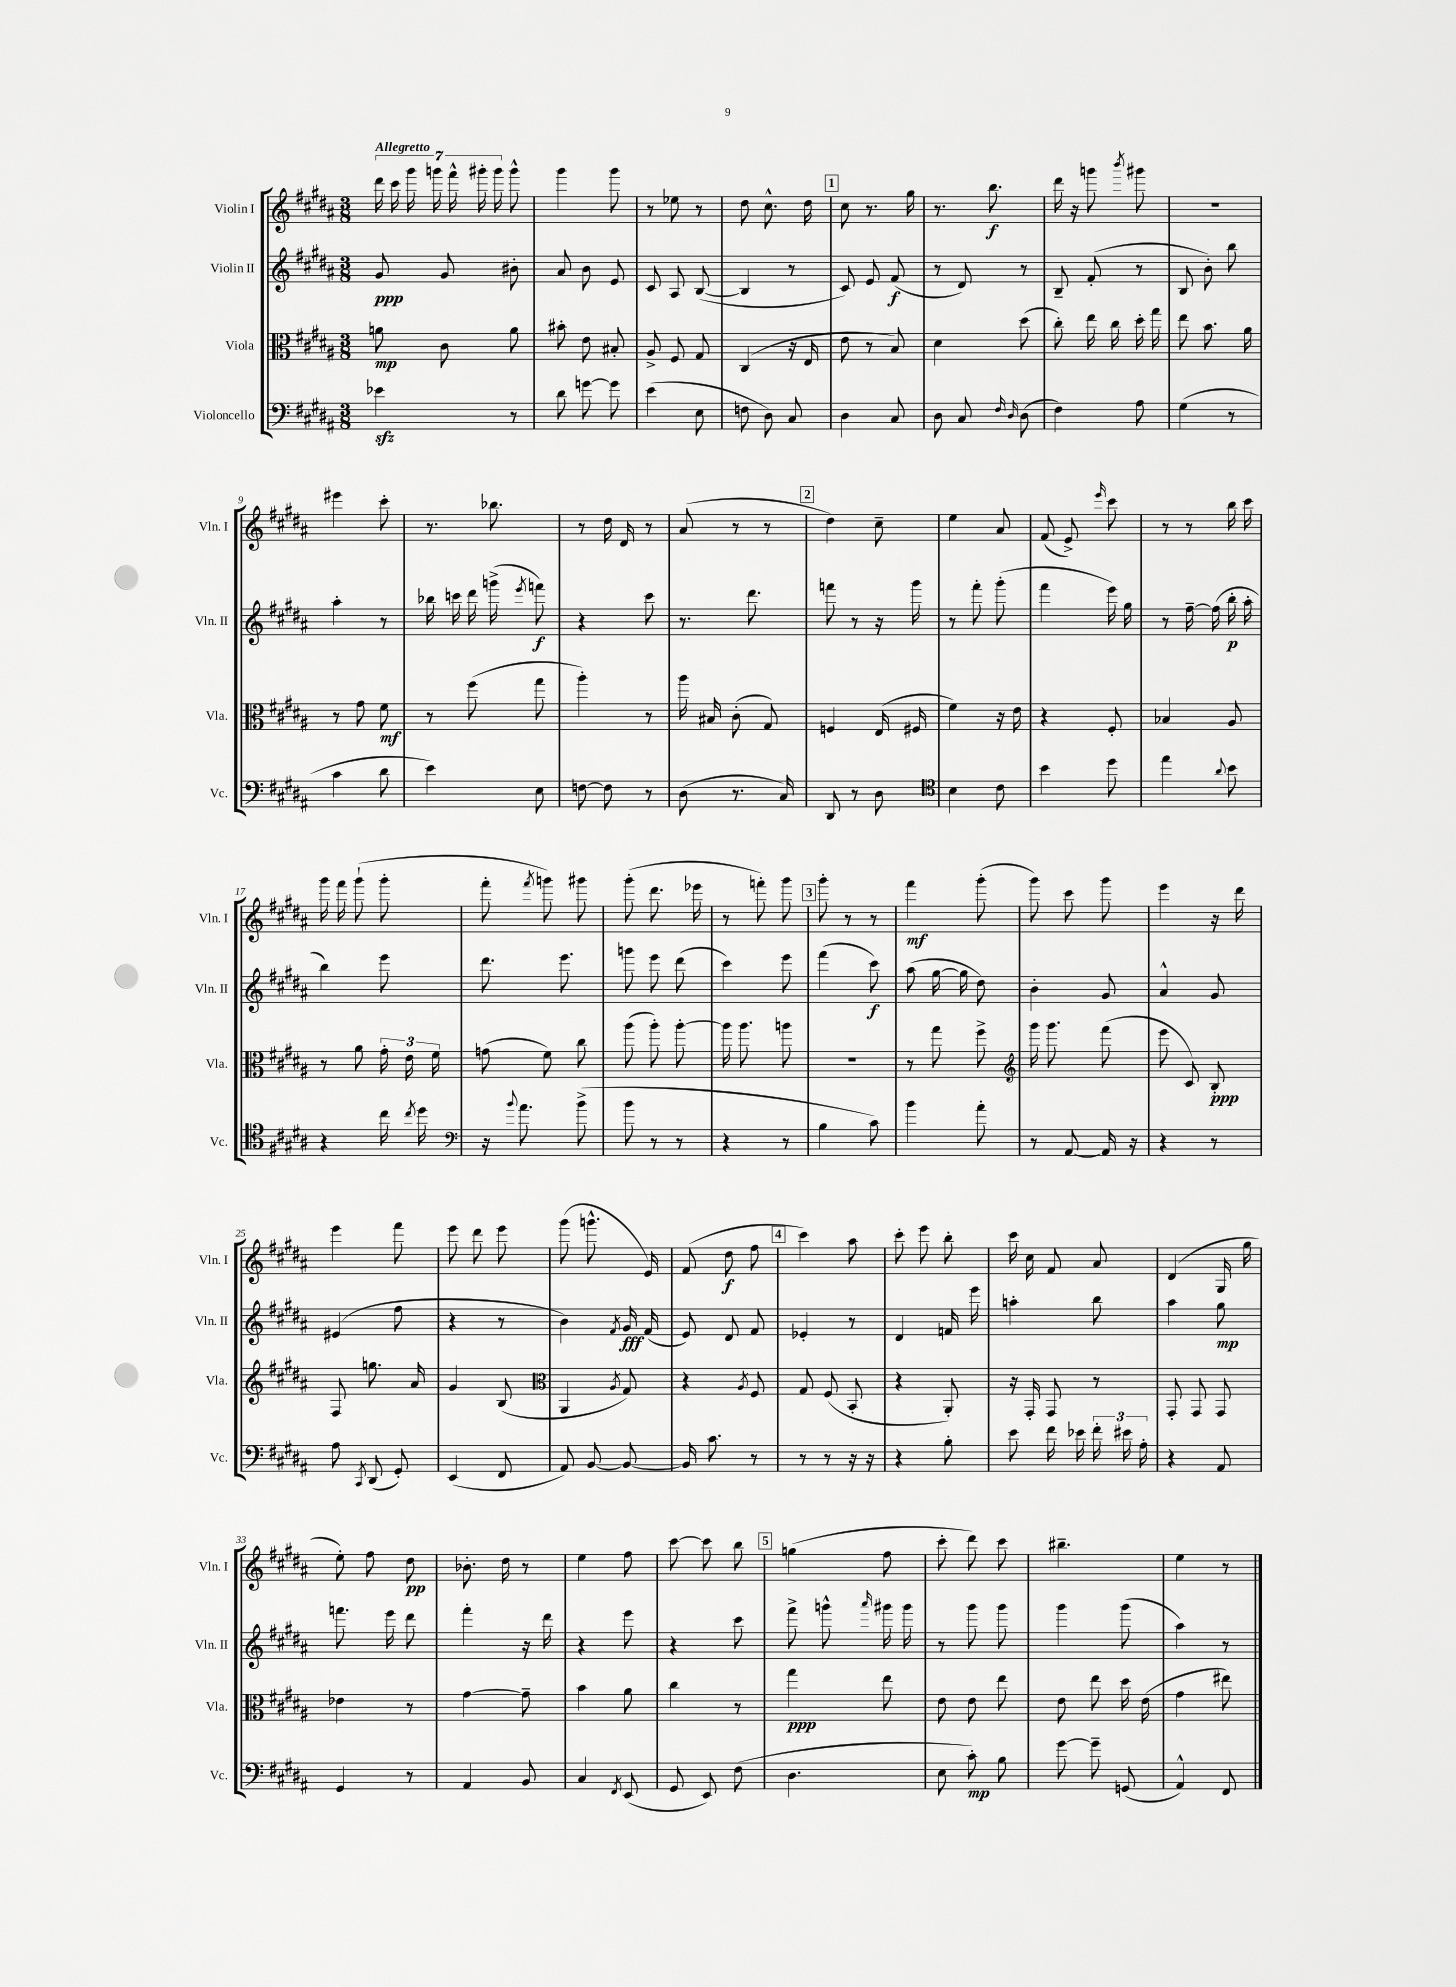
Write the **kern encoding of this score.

**kern	**dynam	**kern	**dynam	**kern	**dynam	**kern	**dynam
*part4	*part4	*part3	*part3	*part2	*part2	*part1	*part1
*staff4	*staff4	*staff3	*staff3	*staff2	*staff2	*staff1	*staff1
*I"Violoncello	*	*I"Viola	*	*I"Violin II	*	*I"Violin I	*
*I'Vc.	*	*I'Vla.	*	*I'Vln. II	*	*I'Vln. I	*
*clefF4	*	*clefC3	*	*clefG2	*	*clefG2	*
*k[f#c#g#d#a#]	*	*k[f#c#g#d#a#]	*	*k[f#c#g#d#a#]	*	*k[f#c#g#d#a#]	*
*M3/8	*	*M3/8	*	*M3/8	*	*M3/8	*
=1	=1	=1	=1	=1	=1	=1	=1
!	!	!	!	!	!	!LO:TX:a:B:t=Allegretto	!
4e-Xzz\	.	8an\	mp	8g#/	ppp	28ddd#\	.
.	.	.	.	.	.	28ccc#\	.
.	.	.	.	.	.	28ggg#\	.
.	.	.	.	.	.	28gggn\	.
.	.	8c#\	.	8g#/	.	.	.
.	.	.	.	.	.	28fff#^^\	.
.	.	.	.	.	.	28ggg#X'\	.
.	.	.	.	.	.	28ggg#\	.
8r	.	8a\	.	8b#X'\	.	8ggg#^^\	.
=2	=2	=2	=2	=2	=2	=2	=2
8d#\	.	8b#X'\	.	8a#/	.	4ggg#\	.
[8gn\	.	8e\	.	8b\	.	.	.
8g\]	.	8B#X'/	.	8e/	.	8ggg#\	.
=3	=3	=3	=3	=3	=3	=3	=3
(4e\	.	8A#^/	.	8c#/	.	8r	.
.	.	8F#/	.	8A#/	.	8ee-X\	.
8E\	.	8G#/	.	([8B/	.	8r	.
=4	=4	=4	=4	=4	=4	=4	=4
8Fn\	.	(4C#/	.	4B/]	.	8dd#\	.
8D#\)	.	.	.	.	.	8.cc#^^\	.
8C#/	.	16r	.	8r	.	.	.
.	.	16E/	.	.	.	16dd#\	.
!!LO:REH:place=s1:t=1
=5	=5	=5	=5	=5	=5	=5	=5
4D#\	.	8e\	.	8c#/)	.	8cc#\	.
.	.	8r	.	8e/	.	8.r	.
8C#/	.	8B/)	.	(8f#/	f	.	.
.	.	.	.	.	.	16gg#\	.
=6	=6	=6	=6	=6	=6	=6	=6
8D#\	.	4d#\	.	8r	.	8.r	.
8C#/	.	.	.	8d#/)	.	.	.
.	.	.	.	.	.	8.bb\	f
16qqF#/	.	.	.	.	.	.	.
16qqD#/	.	.	.	.	.	.	.
(8D#\	.	(8dd#\	.	8r	.	.	.
=7	=7	=7	=7	=7	=7	=7	=7
4F#\)	.	8cc#'\)	.	8B~/	.	16ddd#\	.
.	.	.	.	.	.	16r	.
.	.	16ee\	.	(8f#'/	.	8gggn\	.
.	.	16cc#\	.	.	.	.	.
.	.	.	.	.	.	8qbbb/	.
8A#\	.	16dd#'\	.	8r	.	8ggg#X\	.
.	.	16gg#\	.	.	.	.	.
=8	=8	=8	=8	=8	=8	=8	=8
(4G#\	.	8ee\	.	8B/	.	4.r	.
.	.	8.b\	.	8b'\)	.	.	.
8r	.	.	.	8bb\	.	.	.
.	.	16a#\	.	.	.	.	.
!!LO:LB:g=z
=9	=9	=9	=9	=9	=9	=9	=9
4c#\	.	8r	.	4aa#'\	.	4eee#X\	.
.	.	8g#\	.	.	.	.	.
8d#\	.	8f#\	mf	8r	.	8ccc#'\	.
=10	=10	=10	=10	=10	=10	=10	=10
4e\)	.	8r	.	16bb-X\	.	8.r	.
.	.	.	.	16cccn\	.	.	.
.	.	(8ff#\	.	16ddd#\	.	.	.
.	.	.	.	(16gggn^\	.	8.bb-X\	.
.	.	.	.	8qeee/	.	.	.
8E\	.	8gg#\	.	8fffn\)	f	.	.
=11	=11	=11	=11	=11	=11	=11	=11
[8Fn\	.	4aa#'\)	.	4r	.	8r	.
8F\]	.	.	.	.	.	16dd#\	.
.	.	.	.	.	.	16d#/	.
8r	.	8r	.	8ccc#\	.	8r	.
=12	=12	=12	=12	=12	=12	=12	=12
(8D#\	.	16aa#\	.	8.r	.	(8a#/	.
.	.	16B#X/	.	.	.	.	.
8.r	.	(8c#'\	.	.	.	8r	.
.	.	.	.	8.ddd#\	.	.	.
.	.	8G#/)	.	.	.	8r	.
16C#/)	.	.	.	.	.	.	.
!!LO:REH:place=s1:t=2
=13	=13	=13	=13	=13	=13	=13	=13
8DD#/	.	4Fn/	.	8fffn\	.	4dd#\)	.
8r	.	.	.	8r	.	.	.
8D#\	.	(16E/	.	16r	.	8cc#~\	.
.	.	16F#X/	.	16ggg#\	.	.	.
=14	=14	=14	=14	=14	=14	=14	=14
*clefC4	*	*	*	*	*	*	*
4B\	.	4f#\)	.	8r	.	4ee\	.
.	.	.	.	8fff#'\	.	.	.
8c#\	.	16r	.	(8ggg#'\	.	8a#/	.
.	.	16e\	.	.	.	.	.
=15	=15	=15	=15	=15	=15	=15	=15
4b\	.	4r	.	4fff#\	.	(8f#/	.
.	.	.	.	.	.	8e^/)	.
.	.	.	.	.	.	16qqeee/	.
8dd#\	.	8F#'/	.	16eee\)	.	8ccc#\	.
.	.	.	.	16gg#\	.	.	.
=16	=16	=16	=16	=16	=16	=16	=16
4ee\	.	4B-X/	.	8r	.	8r	.
.	.	.	.	[16ff#~\	.	8r	.
.	.	.	.	(16ff#\]	.	.	.
8qqa#/	.	.	.	.	.	.	.
8b\	.	8A#/	.	16bb'\	p	16bb\	.
.	.	.	.	16aa#'\	.	16ccc#\	.
!!LO:LB:g=z
=17	=17	=17	=17	=17	=17	=17	=17
4r	.	8r	.	4bb\)	.	16ggg#\	.
.	.	.	.	.	.	16fff#\	.
.	.	8a#\	.	.	.	(8ggg#`\	.
16cc#\	.	24g#'\	.	8eee\	.	8ggg#'\	.
.	.	24e\	.	.	.	.	.
8qcc#/	.	.	.	.	.	.	.
16dd#\	.	.	.	.	.	.	.
.	.	24f#\	.	.	.	.	.
=18	=18	=18	=18	=18	=18	=18	=18
*clefF4	*	*	*	*	*	*	*
16r	.	(8gn\	.	8.ddd#\	.	8fff#'\	.
8qqb/	.	.	.	.	.	.	.
8.a#\	.	.	.	.	.	.	.
.	.	.	.	.	.	8qfff#/	.
.	.	8f#\)	.	.	.	8gggn\)	.
.	.	.	.	8.eee\	.	.	.
(8b^\	.	8cc#\	.	.	.	8ggg#X\	.
=19	=19	=19	=19	=19	=19	=19	=19
8b\	.	(8aa#\	.	8gggn\	.	(8ggg#'\	.
8r	.	8aa#'\)	.	8eee\	.	8.ddd#\	.
8r	.	[8aa#'\	.	(8ddd#\	.	.	.
.	.	.	.	.	.	16eee-X\	.
=20	=20	=20	=20	=20	=20	=20	=20
4r	.	16aa#\]	.	4ccc#\)	.	8r	.
.	.	8.aa#\	.	.	.	.	.
.	.	.	.	.	.	8fffn'\)	.
8r	.	8aan\	.	8eee\	.	8ggg#\	.
!!LO:REH:place=s1:t=3
=21	=21	=21	=21	=21	=21	=21	=21
4B\	.	4.r	.	(4fff#\	.	8ggg#'\	.
.	.	.	.	.	.	8r	.
8c#\)	.	.	.	8ccc#\)	f	8r	.
=22	=22	=22	=22	=22	=22	=22	=22
4b\	.	8r	.	(8aa#\	.	4fff#\	mf
.	.	8gg#\	.	[16gg#\	.	.	.
.	.	.	.	16gg#\]	.	.	.
8a#'\	.	8ff#^\	.	8dd#\)	.	(8ggg#'\	.
=23	=23	=23	=23	=23	=23	=23	=23
*	*	*clefG2	*	*	*	*	*
8r	.	16ggg#\	.	4b'\	.	8ggg#\)	.
.	.	8.ggg#\	.	.	.	.	.
[8AA#/	.	.	.	.	.	8ccc#\	.
16AA#/]	.	(8fff#\	.	8g#/	.	8ggg#\	.
16r	.	.	.	.	.	.	.
=24	=24	=24	=24	=24	=24	=24	=24
4r	.	8eee\	.	4a#^^/	.	4eee\	.
.	.	8c#/)	.	.	.	.	.
8r	.	8B'/	ppp	8g#/	.	16r	.
.	.	.	.	.	.	16ddd#\	.
!!LO:LB:g=z
=25	=25	=25	=25	=25	=25	=25	=25
8A#\	.	8F#/	.	(4e#X/	.	4eee\	.
8qCC#/	.	.	.	.	.	.	.
(8DD#/	.	8.ggn\	.	.	.	.	.
8GG#'/)	.	.	.	8ff#\	.	8fff#\	.
.	.	16a#/	.	.	.	.	.
=26	=26	=26	=26	=26	=26	=26	=26
(4EE/	.	4g#/	.	4r	.	8eee\	.
.	.	.	.	.	.	8ddd#\	.
8FF#/	.	(8B/	.	8r	.	8eee\	.
=27	=27	=27	=27	=27	=27	=27	=27
*	*	*clefC3	*	*	*	*	*
8AA#/)	.	4AA#/	.	4b\)	.	(8ggg#\	.
[8BB/	.	.	.	.	.	8.gggn^^\	.
.	.	8qA#/	.	8qf#/	.	.	.
8BB/_	.	8G#/)	.	16g#/	fff	.	.
.	.	.	.	(16f#/	.	16e/)	.
=28	=28	=28	=28	=28	=28	=28	=28
16BB/]	.	4r	.	8e/)	.	(8f#/	.
8.c#\	.	.	.	.	.	.	.
.	.	.	.	8d#/	.	8dd#\	f
.	.	8qA#/	.	.	.	.	.
8r	.	8F#/	.	8f#/	.	8ff#\	.
!!LO:REH:place=s1:t=4
=29	=29	=29	=29	=29	=29	=29	=29
8r	.	8G#/	.	4e-X'/	.	4ccc#\)	.
8r	.	(8F#/	.	.	.	.	.
16r	.	8BB'/	.	8r	.	8aa#\	.
16r	.	.	.	.	.	.	.
=30	=30	=30	=30	=30	=30	=30	=30
4r	.	4r	.	4d#/	.	8ccc#'\	.
.	.	.	.	.	.	8eee\	.
8B'\	.	8AA#'/)	.	16fn/	.	8bb'\	.
.	.	.	.	16eee\	.	.	.
=31	=31	=31	=31	=31	=31	=31	=31
8e\	.	16r	.	4aan'\	.	16ccc#\	.
.	.	16GG#'/	.	.	.	16cc#\	.
16f#\	.	8GG#/	.	.	.	8f#/	.
16e-X\	.	.	.	.	.	.	.
24f#'\	.	8r	.	8bb\	.	8a#/	.
24e#X\	.	.	.	.	.	.	.
24A#'\	.	.	.	.	.	.	.
=32	=32	=32	=32	=32	=32	=32	=32
4r	.	8GG#'/	.	4aa#\	.	(4d#/	.
.	.	8GG#/	.	.	.	.	.
8AA#/	.	8GG#/	.	8gg#\	mp	16G#/	.
.	.	.	.	.	.	16gg#\	.
!!LO:LB:g=z
=33	=33	=33	=33	=33	=33	=33	=33
4GG#/	.	4e-X\	.	8.fffn\	.	8ee'\)	.
.	.	.	.	.	.	8ff#\	.
.	.	.	.	16eee\	.	.	.
8r	.	8r	.	8ddd#\	.	8dd#\	pp
=34	=34	=34	=34	=34	=34	=34	=34
4AA#/	.	[4g#\	.	4fff#'\	.	8.b-X'\	.
.	.	.	.	.	.	16dd#\	.
8BB/	.	8g#~\]	.	16r	.	8r	.
.	.	.	.	16ddd#\	.	.	.
=35	=35	=35	=35	=35	=35	=35	=35
4C#/	.	4b\	.	4r	.	4ee\	.
8qFF#/	.	.	.	.	.	.	.
(8EE/	.	8a#\	.	8eee\	.	8ff#\	.
=36	=36	=36	=36	=36	=36	=36	=36
8GG#/	.	4cc#\	.	4r	.	[8ccc#\	.
8EE/)	.	.	.	.	.	8ccc#\]	.
(8F#\	.	8r	.	8ccc#\	.	8bb\	.
!!LO:REH:place=s1:t=5
=37	=37	=37	=37	=37	=37	=37	=37
4.D#\	.	4gg#\	ppp	8fff#^\	.	(4ggn\	.
.	.	.	.	8gggn^^\	.	.	.
.	.	.	.	16qqaaa#/	.	.	.
.	.	8ee\	.	16ggg#X\	.	8ff#\	.
.	.	.	.	16ggg#\	.	.	.
=38	=38	=38	=38	=38	=38	=38	=38
8E\	.	8e\	.	8r	.	8ccc#'\	.
8c#'\)	mp	8e\	.	8ggg#\	.	8ddd#\)	.
8B\	.	8ee\	.	8ggg#\	.	8ccc#\	.
=39	=39	=39	=39	=39	=39	=39	=39
[8g#\	.	8e\	.	4ggg#\	.	4.bb#X~\	.
8g#~\]	.	8ee\	.	.	.	.	.
(8GGn/	.	16dd#\	.	(8ggg#\	.	.	.
.	.	(16e\	.	.	.	.	.
=40	=40	=40	=40	=40	=40	=40	=40
4AA#^^/)	.	4g#\	.	4aa#\)	.	4ee\	.
8FF#/	.	8ee#X\)	.	8r	.	8r	.
==	==	==	==	==	==	==	==
*-	*-	*-	*-	*-	*-	*-	*-
